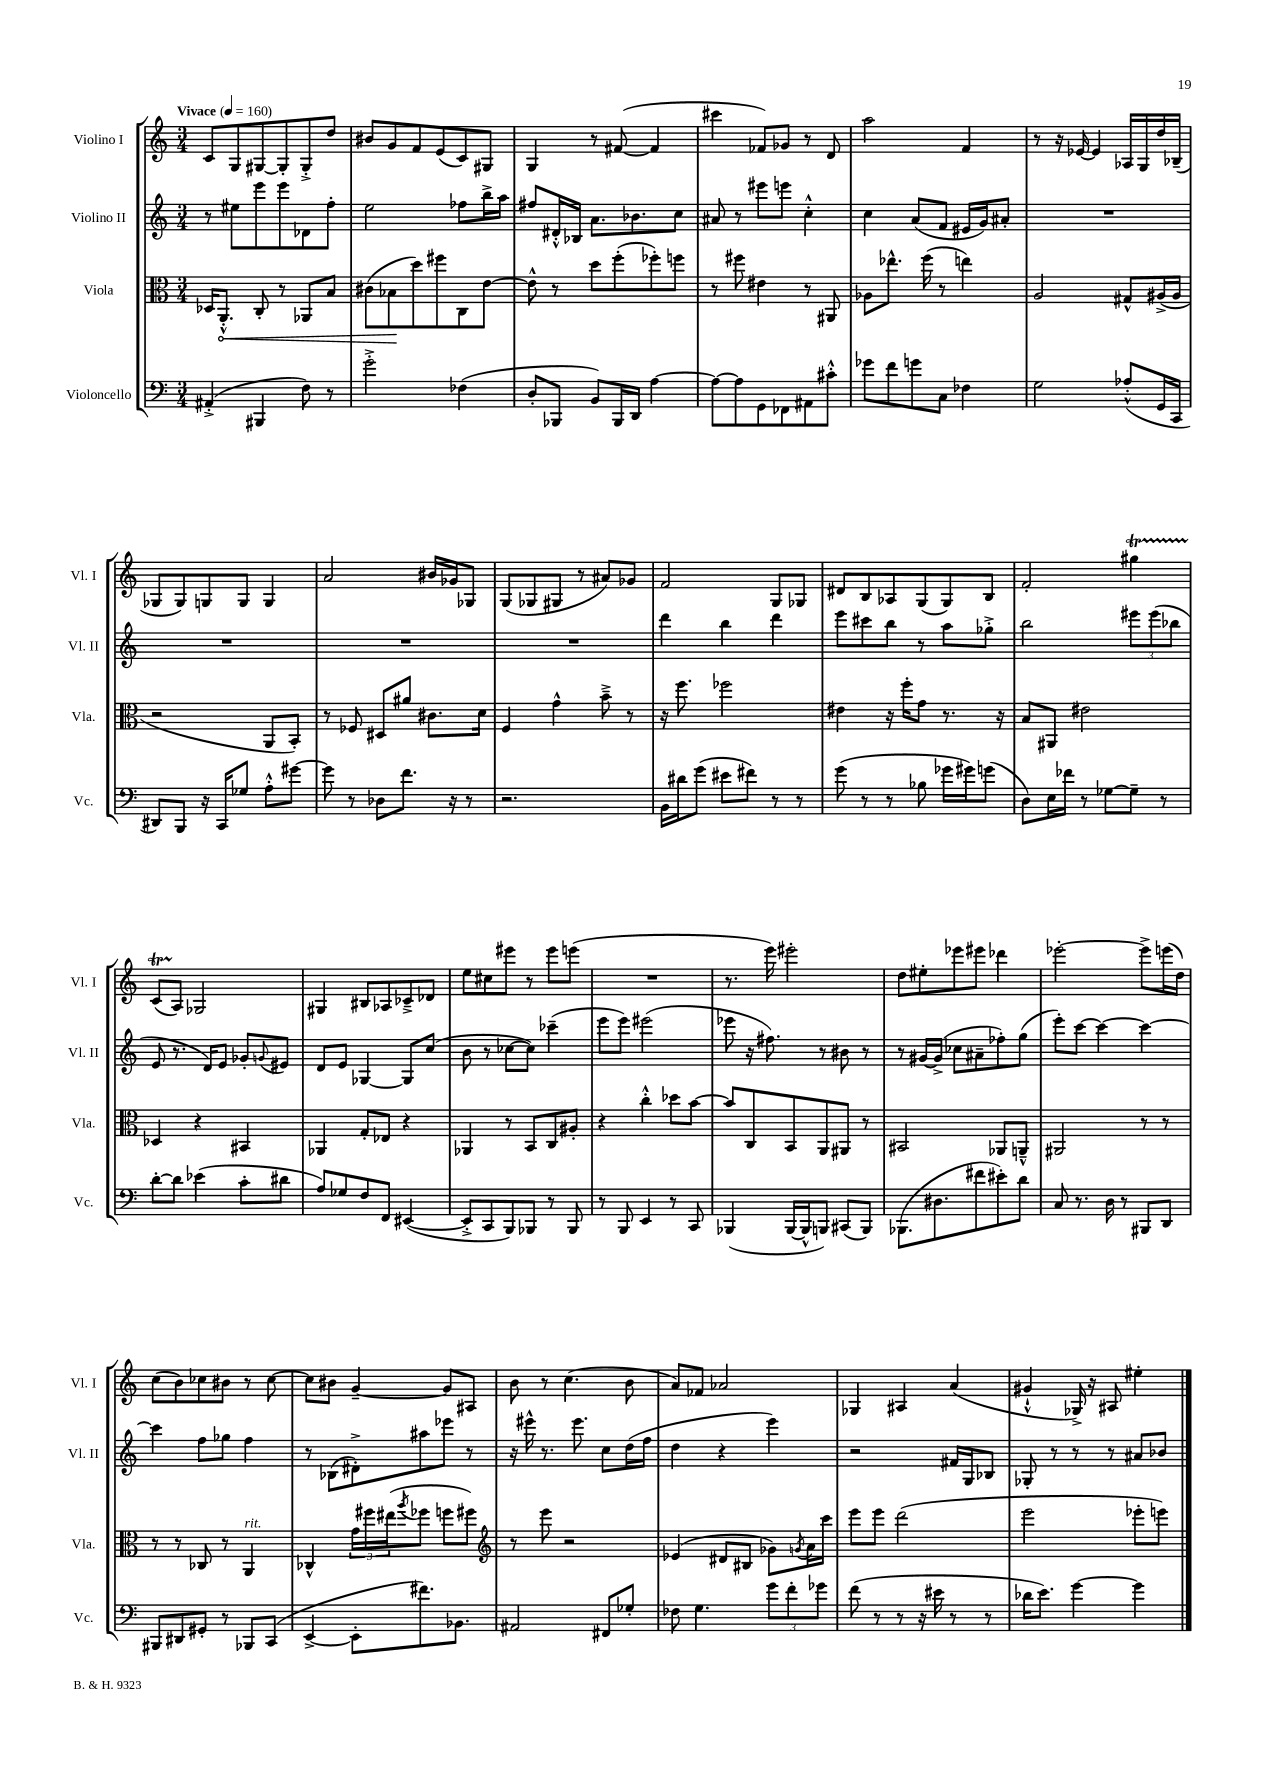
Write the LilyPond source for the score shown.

<<
\new StaffGroup <<
\new Staff = "s0" \with { instrumentName = "Violino I" shortInstrumentName = "Vl. I" } {
    \clef treble \key c \major \numericTimeSignature \time 3/4 \tempo "Vivace" 4 = 160
    c'8 g8 gis8~ gis8-. gis8-.-> d''8 |
    bis'8 g'8 f'8 e'8( c'8) gis8 |
    g4 r8 fis'8~( fis'4 |
    cis'''4 fes'8) ges'8 r8 d'8 |
    a''2 f'4 |
    r8 r16 ees'16~ ees'4 aes16 g16 d''16 bes16--( |
    ges8 ges8) g8 g8 g4 |
    a'2 bis'16 ges'16 ges8 |
    g8( ges8 gis8 r8 ais'8) ges'8 |
    f'2 g8 ges8 |
    dis'8 b8 aes8 g8( g8) b8 |
    f'2-. gis''4\startTrillSpan |
    c'8( a8\stopTrillSpan) ges2 |
    gis4 bis8 aes8 ces'8---> des'8 |
    e''8 cis''8 eis'''8 r8 eis'''8 e'''8( |
    R2. |
    r8. e'''16) eis'''2-. |
    d''8 eis''8-. ees'''8 eis'''8 des'''4 |
    ees'''2~-. ees'''8-> e'''16( d''16) |
    c''8( b'8) ces''8 bis'8 r8 ces''8~ |
    ces''8 bis'8 g'4~-- g'8 ais8 |
    b'8 r8 c''4.( b'8 |
    a'8) fes'8 aes'2 |
    ges4 ais4 a'4( |
    gis'4-!-^ ges16->) r16 ais8 eis''4-. \bar "|." |
}
\new Staff = "s1" \with { instrumentName = "Violino II" shortInstrumentName = "Vl. II" } {
    \clef treble \key c \major \numericTimeSignature \time 3/4
    r8 eis''8 e'''8 e'''8 des'8 f''8-. |
    e''2 fes''8 b''16-> a''16 |
    fis''8 dis'16-.-^ bes16 a'8. bes'8. c''8 |
    ais'8 r8 eis'''8 e'''8 c''4-.-^ |
    c''4 a'8( f'8 eis'16 g'16) ais'8-. |
    R2. |
    R2. |
    R2. |
    R2. |
    d'''4 b''4 d'''4 |
    e'''8 cis'''8 b''8 r8 a''8 ges''8-.-> |
    b''2 \tuplet 3/2 { eis'''8 eis'''8( bes''8 } |
    e'8 r8. d'16) e'8 ges'8-. \appoggiatura { g'8 } eis'8 |
    d'8 e'8 ges4~ ges8 c''8( |
    b'8 r8 ces''8~ ces''8) ces'''4--( |
    e'''8 e'''8) eis'''2( |
    ees'''8 r16 fis''8.) r8 bis'8 r8 |
    r8 gis'16~ gis'16->( ces''8 ais'8-- fes''8-.) g''8( |
    e'''8-.) c'''8~ c'''4~ c'''4~ |
    c'''4 f''8 ges''8 f''4 |
    r8 bes8( dis'8-.->) ais''8 ees'''8 r8 |
    r16 eis'''16-^ r8. eis'''8. c''8 d''16( f''16 |
    d''4 r4 e'''4) |
    r2 fis'16 g16 bes8 |
    ges8-. r8 r8 r8 ais'8 bes'8 \bar "|." |
}
\new Staff = "s2" \with { instrumentName = "Viola" shortInstrumentName = "Vla." } {
    \clef alto \key c \major \numericTimeSignature \time 3/4
    des16 \once \override Hairpin.circled-tip = ##t a,8.-.-^\< c8-. r8 aes,8 b8 |
    cis'8( bes8\! d''8) fis''8 c8 e'8~ |
    e'8-^ r8 d''8 f''8-.( fes''8-.) f''8 |
    r8 fis''8 eis'4 r8 ais,8 |
    aes8 ees''8.-^ f''16( r8 e''4) |
    a2 gis8-^ ais16->( ais16 |
    r2 a,8 b,8-.) |
    r8 fes8 dis8 ais'8 cis'8. d'16 |
    f4 g'4-^ b'8---> r8 |
    r16 f''8. fes''2 |
    eis'4 r16 f''16-. g'8 r8. r16 |
    b8 ais,8 eis'2 |
    des4 r4 bis,4 |
    aes,4 g8-. ees8 r4 |
    aes,4 r8 b,8 c8 ais8-. |
    r4 c''4-.-^ des''8 b'8~ |
    b'8 c8 b,8 a,8 ais,8 r8 |
    bis,2 aes,8 a,8---^ |
    ais,2 r8 r8 |
    r8 r8 ces8 r8 a,4^\markup { \italic "rit." } |
    ces4-^ \tuplet 3/2 { g'16 fis''16 eis''16( } \acciaccatura { a''8 } fes''8 f''8 fis''8) |
    \clef treble r8 e'''8 r2 |
    ees'4( dis'8 bis8 ges'8) \acciaccatura { g'8 } a'16 c'''16 |
    e'''8 e'''8 d'''2( |
    e'''2 ees'''8-. e'''8) \bar "|." |
}
\new Staff = "s3" \with { instrumentName = "Violoncello" shortInstrumentName = "Vc." } {
    \clef bass \key c \major \numericTimeSignature \time 3/4
    ais,4-.->( bis,,4 f8) r8 |
    g'2-.-> fes4( |
    d8-. bes,,8 b,8) bes,,16 d,16 a4~ |
    a8~ a8 g,8 fes,8 ais,8 cis'8-.-^ |
    ges'8 f'8 g'8 c8 fes4 |
    g2 aes8-.-^( g,16 c,16 |
    dis,8) b,,8 r16 c,16 ges8 a8-.-^ gis'8~ |
    gis'8 r8 des8 f'8. r16 r8 |
    r2. |
    b,16 dis'16 g'8( eis'8 fis'8) r8 r8 |
    g'8( r8 r8 bes8 ges'16 gis'16) g'8( |
    d8) e16 fes'16 r8 ges8~ ges8-- r8 |
    d'8~-. d'8 ees'4( c'8-. dis'8 |
    a8) ges8 f8 f,8 eis,4~( |
    eis,8-.-> c,8 b,,8) bes,,8 r8 bes,,8 |
    r8 b,,8 e,4 r8 c,8 |
    bes,,4( bes,,16~ bes,,16-^ b,,8) cis,8( b,,8) |
    bes,,8.( dis8. fis'8 eis'8-.) d'8 |
    c8 r8. d16 r8 bis,,8 d,8 |
    bis,,8 dis,8 gis,8-. r8 bes,,8 c,8( |
    e,4~-> e,8-. fis'8.) bes,8. |
    ais,2 fis,8 ges8-. |
    fes8 g4. \tuplet 3/2 { g'8 f'8-. ges'8 } |
    f'8( r8 r8 r16 eis'16 r8 r8 |
    des'16 e'8.) g'4~ g'4 \bar "|." |
}
>>
>>
\layout { \context { \Score \remove "Bar_number_engraver" } }
